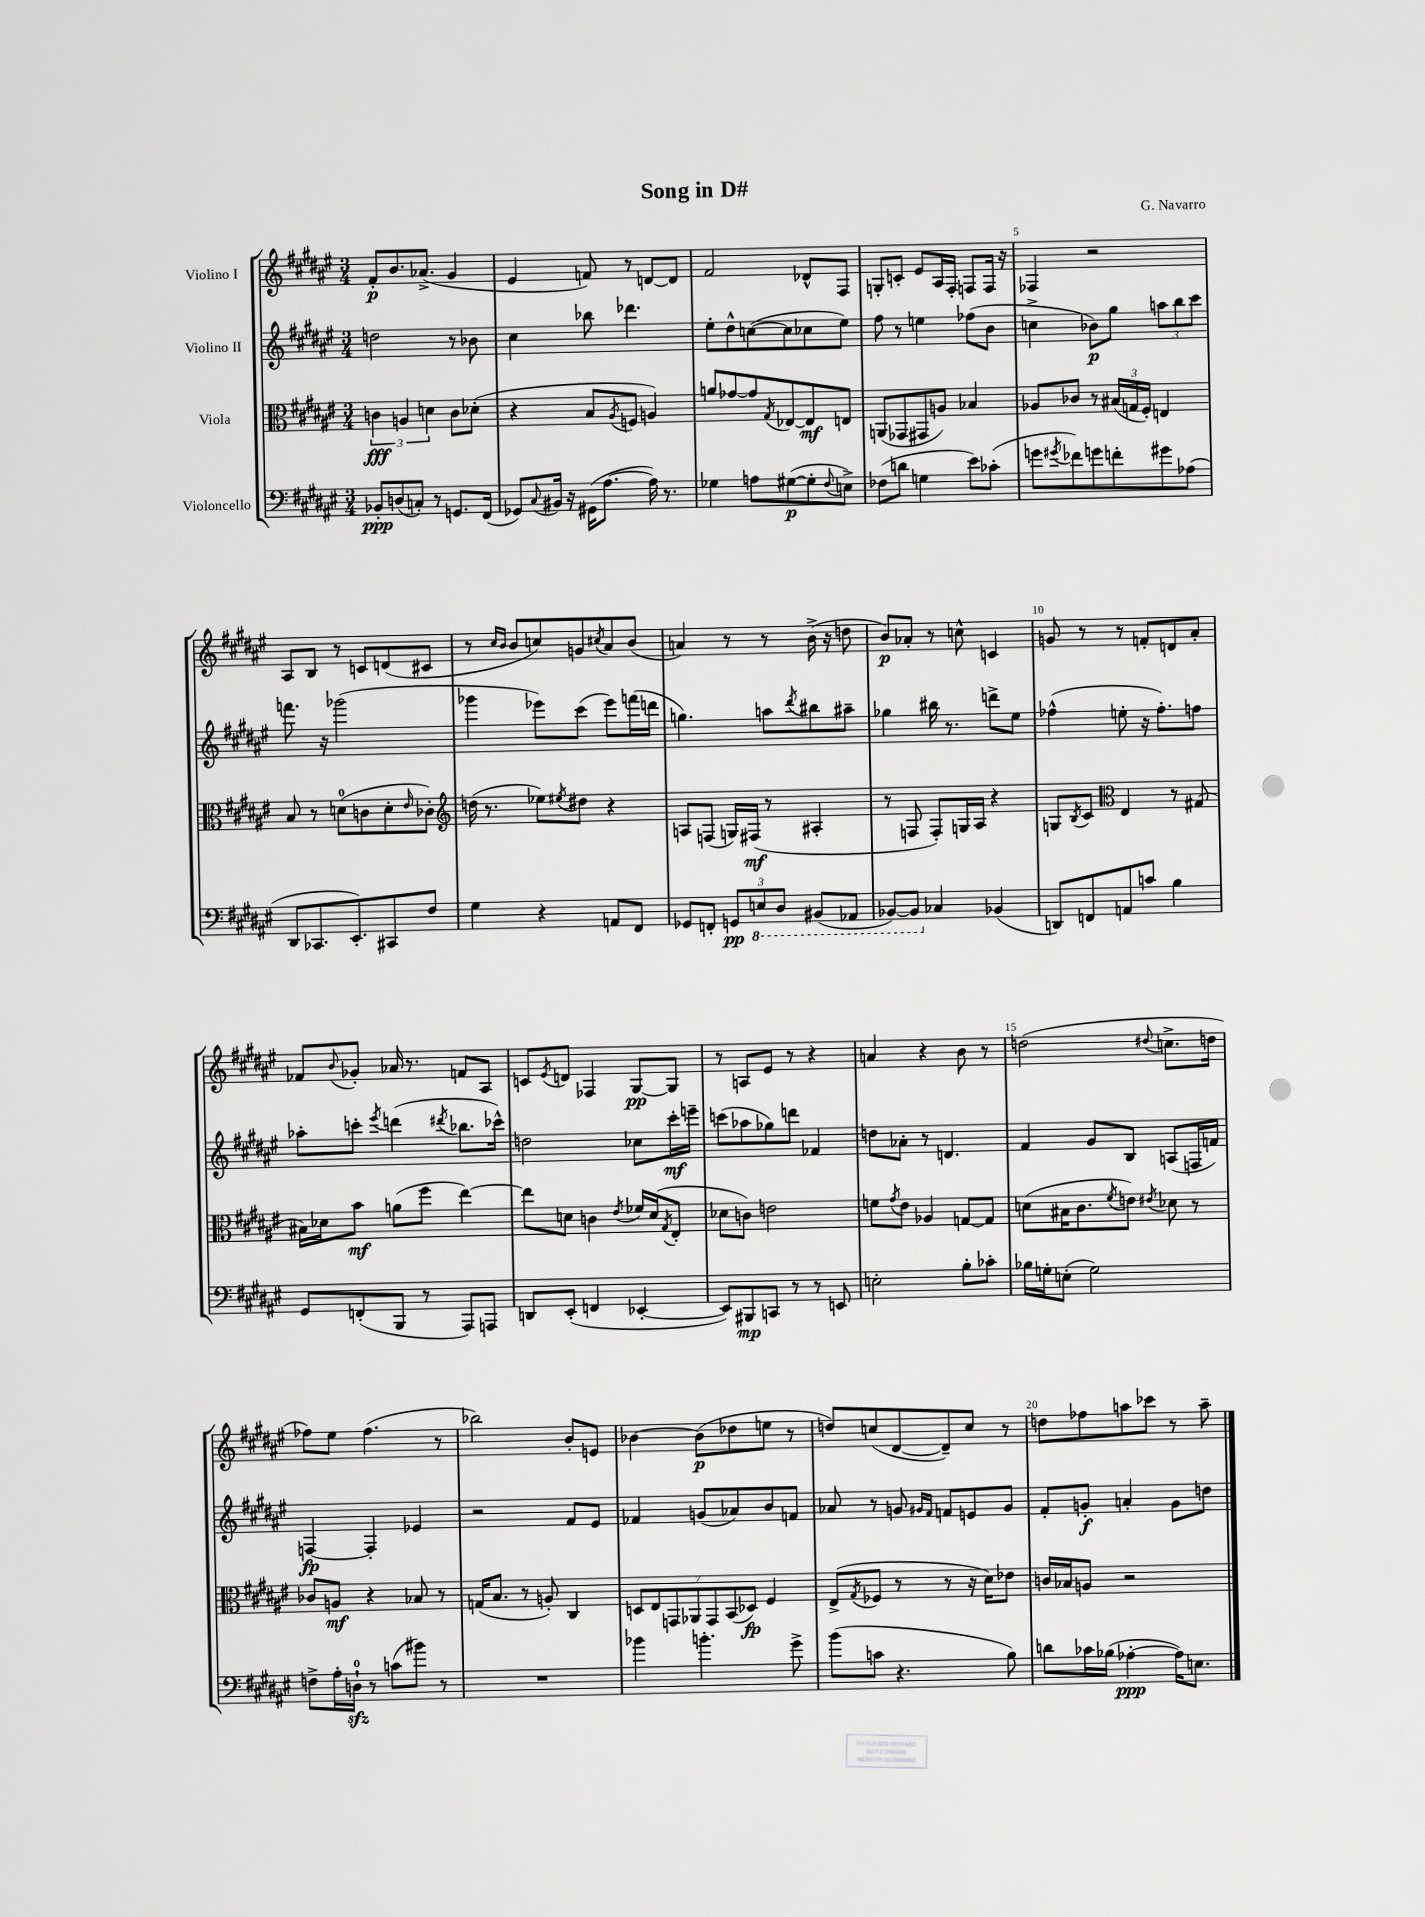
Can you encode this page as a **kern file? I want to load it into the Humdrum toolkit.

**kern	**kern	**kern	**kern
*staff4	*staff3	*staff2	*staff1
*clefF4	*clefC3	*clefG2	*clefG2
*k[f#c#g#d#a#e#]	*k[f#c#g#d#a#e#]	*k[f#c#g#d#a#e#]	*k[f#c#g#d#a#e#]
*M3/4	*M3/4	*M3/4	*M3/4
8BB-'	6c	2dd	8f#'
(8D	.	.	8.b
.	6A	.	.
8C')	.	.	.
.	.	.	(8.a-^
.	6d	.	.
8r	.	.	.
8.GG	8c	8r	4g#
.	(8d-'	8b-	.
(16FF#	.	.	.
=	=	=	=
8GG-)	4r	4cc#	4e#
8qqC#	.	.	.
16BB#	.	.	.
16r	.	.	.
(16GG#	8B	8bb-	8f)
[8.A#	.	.	.
.	8qA#	.	.
.	8F	4.ddd-	8r
16A#])	4A)	.	[8d
8.r	.	.	.
.	.	.	8d]
=	=	=	=
4G-	8a	8ee#'	2f#
.	[8g-	8dd#^^	.
8A	8g-]	([8cc	.
.	8qG#	.	.
([8G#	[8E-	8cc]	.
8G#']	8E-]	8cc-	8d-^^
8qqF#	.	.	.
8E^)	8E	8ee#)	8F#
=	=	=	=
(8F-	(8AA	8ff#	8G'
8d	8GG-	8r	8c'
4G	8GG#	4ee	8e#
.	8A)	.	16A#
.	.	.	16F#'
8e#)	4B-	(8ff-	8F
(8c-'	.	8b	16F
.	.	.	16r
=	=	=	=
8g	8A-	4cc^	4F-
8qg#	.	.	.
8f-)	8c-	.	.
8g	8r	8b-)	2r
8f'	(24B#	8gg#	.
.	24G	.	.
.	24F#')	.	.
8g#	4E	12aa	.
.	.	12bb	.
(8A-	.	.	.
.	.	12ccc#	.
=	=	=	=
8DD#	8B	8.fff	8A#
8.CC-	8r	.	8B
.	.	16r	.
.	(8d	(2ggg-	8r
8.EE#')	.	.	.
.	8c	.	8c
8CC#	8d'	.	(8d
.	16qqe#	.	.
8F#	8c-')	.	8c#
=	=	=	=
*	*clefG2	*	*
4G#	(16dd	4ggg-	8r
.	8.r	.	.
.	.	.	16qqcc#
.	.	.	16qqb
.	.	.	8b
4r	8ee-)	8eee-)	8cc)
.	8qee#	.	.
.	8dd#	(8ccc#	8g
.	.	.	8qcc#
8AA	4r	8eee-)	8a#
8FF#	.	(16fff	(8b
.	.	16ddd	.
=	=	=	=
8GG-	8A	4.gg)	4a)
8FF'	(8F	.	.
12GG	16G)	.	8r
.	(16F#	.	.
12EE	.	.	.
.	8r	8aa	8r
12DD#	.	.	.
.	.	8qddd#	.
(8BBB#	4A#'	8bb#	(16b^
.	.	.	16r
8AAA-	.	8aa#~	8dd
=	=	=	=
[8BBB-)	8r	4gg-	8b)
8BBB-]	8F	.	8a-'
4C-	8F')	16bb#	8r
.	.	8.r	.
.	16G	.	8cc^^
.	16A#	.	.
(4BB-	4r	8ddd^	4c
.	.	8ee#	.
=	=	=	=
8DD)	8G	(4ff-^^	8g
.	8qB	.	.
8FF	8c#	.	8r
*	*clefC3	*	*
8AA	4E#	8ee'	8r
8c	.	16r	8f'
.	.	8.ff-')	.
4B	8r	.	8d
.	(8G#	8ff	8a#'
=	=	=	=
8GG#	16B#)	8aa-'	8f-
.	16d-	.	.
.	.	.	8qqb
(8FF'	8b	8ccc'	8g-'
.	.	8qeee#	.
8BBB	(8a	(4ddd	16a-
.	.	.	8.r
8r	8ff#	.	.
.	.	8qddd#	.
8AAA#)	[4ee#)	8.bb-	8f
8AAA	.	.	8A#
.	.	16ccc-^^)	.
=	=	=	=
8DD	8ee#]	2dd	8c
.	.	.	8qe#
(8EE#'	8d	.	8d
4FF	4c	.	4F-
.	8qe#	.	.
[4EE-'	16f-	8cc-	[8G#
.	(16d	.	.
.	8qG#	.	.
.	8E#'	16ccc#'	8G#]
.	.	16eee~	.
=	=	=	=
8EE-])	8d-	(8ccc	8r
8BBB#	8c)	8aa-	8A
8CC	2e	8gg-)	8e#
8r	.	8ddd	8r
8r	.	4f-	4r
8EE	.	.	.
=	=	=	=
2E'	8f	8dd	4a
.	8qg#	.	.
.	8e#	8a-'	.
.	4A-	8r	4r
.	.	4.d	.
8B'	[8G	.	8b
8c-'	8G]	.	8r
=	=	=	=
16B-	(8d	4f#	(2dd
16G'	.	.	.
(8E'	16B#	.	.
.	8.c#	.	.
2G)	.	8g#	.
.	8qf#	.	.
.	8e)	8B	.
.	8qe#	.	8qqdd#
.	8d-	(8A	8.cc^
.	8r	16F	.
.	.	16f)	16dd
=	=	=	=
8F^	8c-	[4F	8ff-)
16A#'	8A	.	8ee#
16D`	.	.	.
8r	4r	4F']	(4.ff-
(8c	.	.	.
8b#)	8B-	4e-	.
8r	8r	.	8r
=	=	=	=
2.r	(16G	2r	2bb-)
.	8.B	.	.
.	8r	.	.
.	8A')	.	.
.	4C#	8f#	8b'
.	.	8e#	8e
=	=	=	=
4b-	14D	4f-	[4b-
.	14E#	.	.
.	14GG	.	.
.	14AA-	.	.
4.b'	.	(8g	(8b-]
.	14GG	.	.
.	(14BB	.	.
.	.	8a-)	8dd-
.	14D-)	.	.
.	4F#	8b	8ee
8g#^	.	8f	8r
=	=	=	=
(8b	(8E#^	8a-	8dd)
.	8qG#	.	.
8c	8F-	8r	(8cc
4.r	8r	8g	[8d#
.	.	16qqg#	.
.	.	16qqf#	.
.	8r	8f	8d#~])
.	16r	8e	8cc
.	16d#)	.	.
8B)	8e-	8g#	8r
=	=	=	=
8d	16c	8f#'	8dd
.	16B-	.	.
16c-	8A	8g'	8ff-
(16B-	.	.	.
[4A-'	2r	4a'	8aa
.	.	.	8ccc-
16A-])	.	8g	8r
8.E	.	.	.
.	.	8dd	8aa~
==	==	==	==
*-	*-	*-	*-
